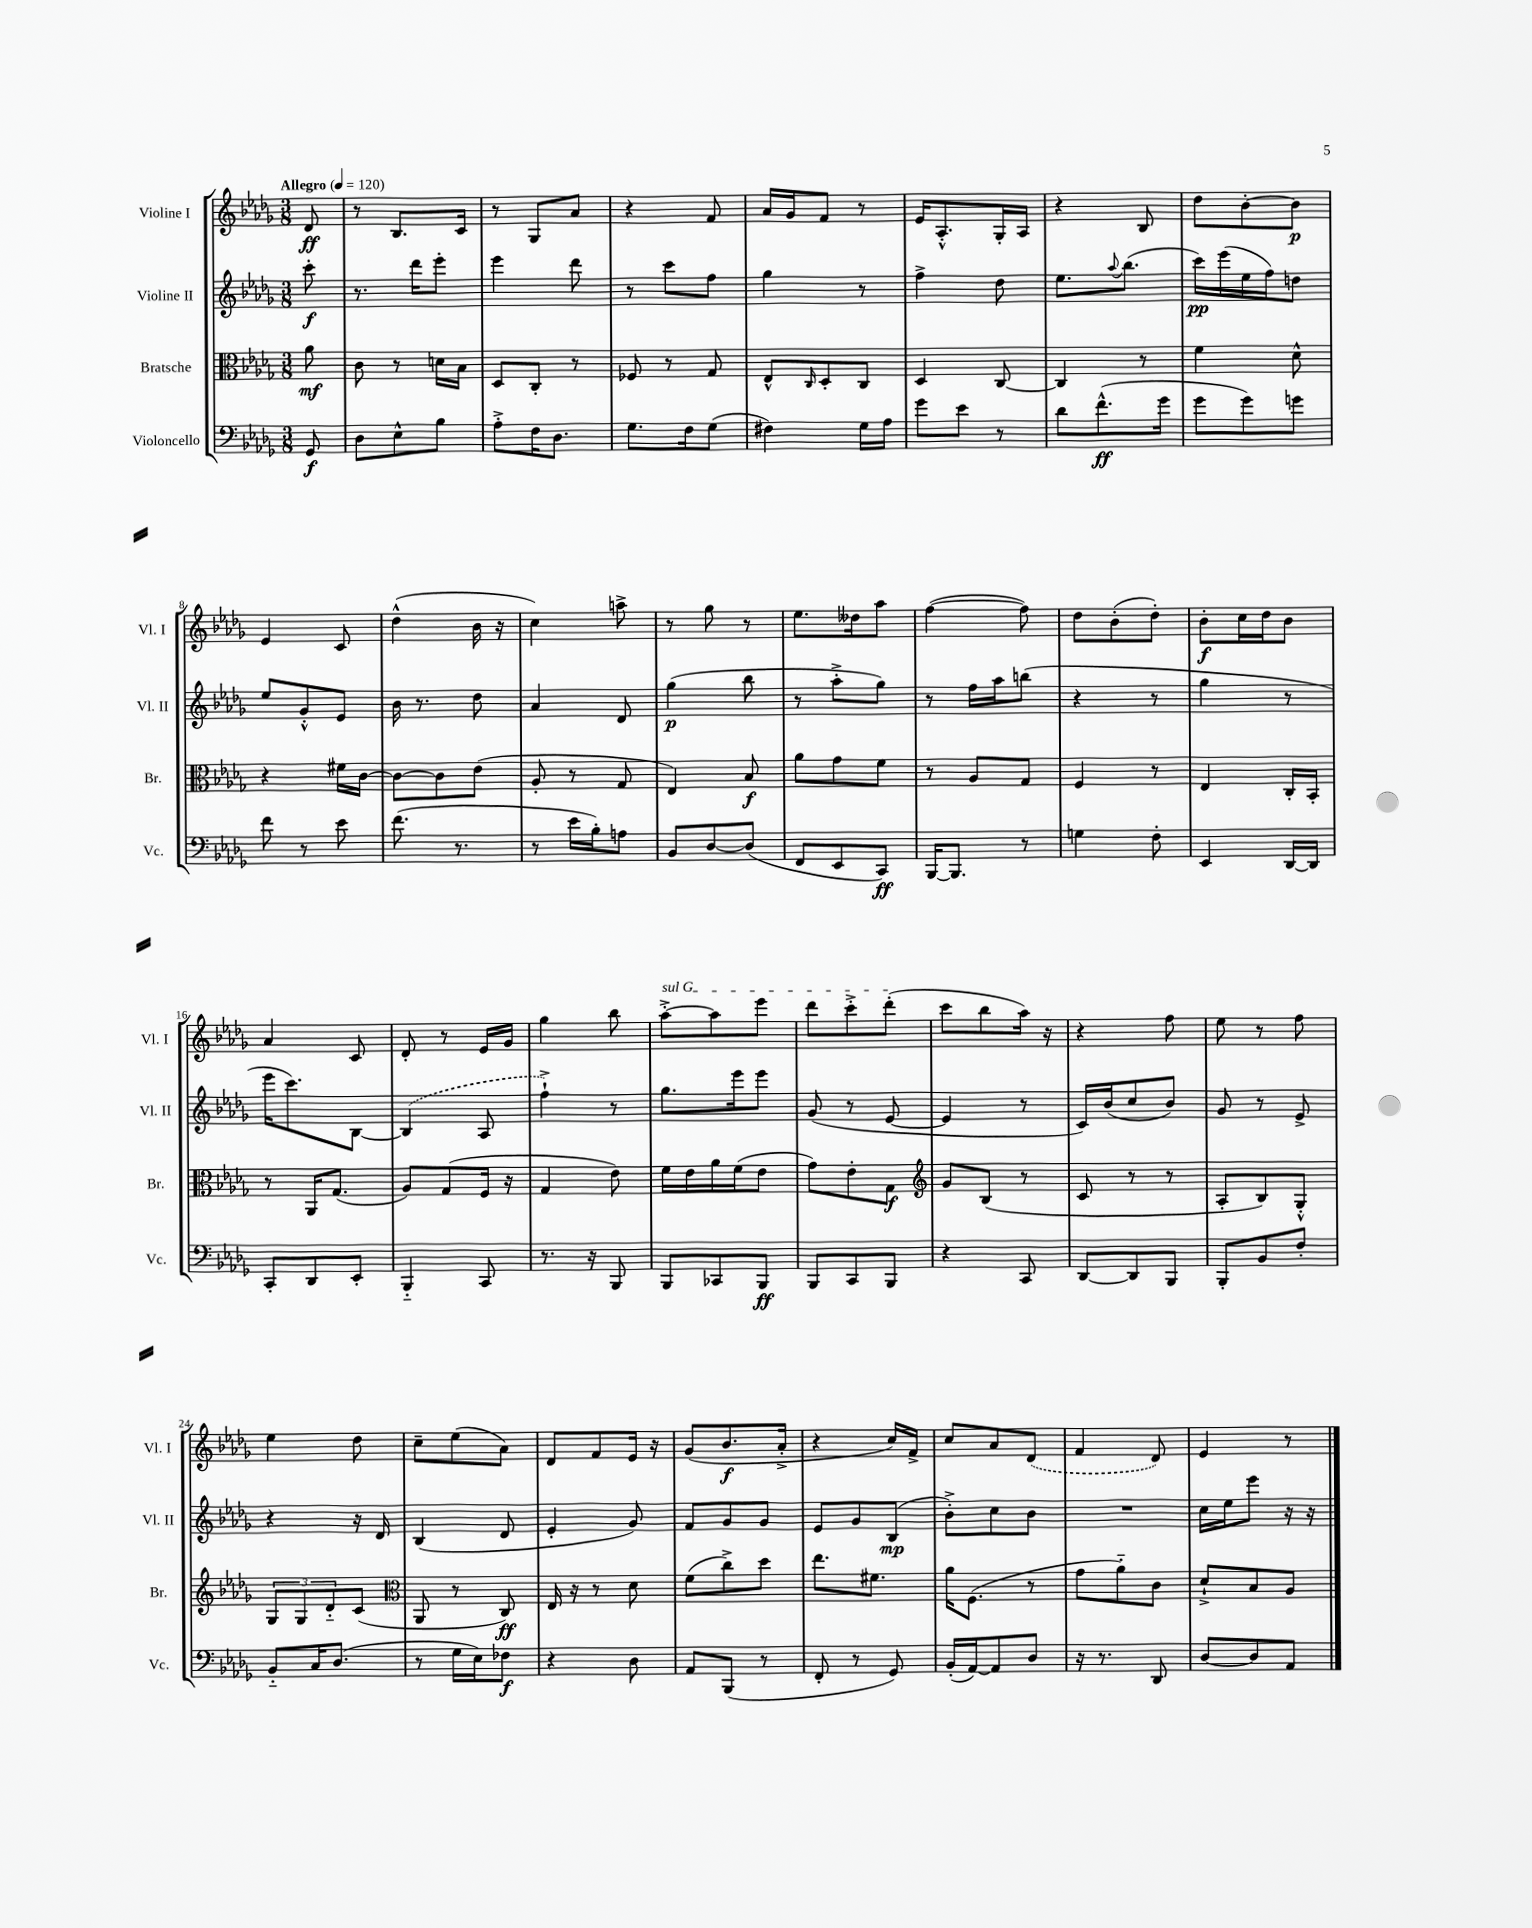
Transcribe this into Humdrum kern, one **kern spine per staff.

**kern	**kern	**kern	**kern
*staff4	*staff3	*staff2	*staff1
*clefF4	*clefC3	*clefG2	*clefG2
*k[b-e-a-d-g-]	*k[b-e-a-d-g-]	*k[b-e-a-d-g-]	*k[b-e-a-d-g-]
*M3/8	*M3/8	*M3/8	*M3/8
*MM120	*MM120	*MM120	*MM120
8GG-	8a-	8ccc'	8d-
=	=	=	=
8D-	8c	8.r	8r
8E-^^	8r	.	8.B-
.	.	16ddd-	.
8B-	16d	8eee-'	.
.	16B-	.	16c
=	=	=	=
8A-'^	8D-	4eee-	8r
16F	8C'	.	8G-
8.D-	.	.	.
.	8r	8ddd-	8a-
=	=	=	=
8.G-	8F-	8r	4r
.	8r	8ccc	.
16F	.	.	.
(8G-	8G-	8ff	8f
=	=	=	=
4F#)	8E-^^	4gg-	16a-
.	.	.	16g-
.	16qqC	.	.
.	8D-'	.	8f
16G-	8C	8r	8r
16A-	.	.	.
=	=	=	=
8g-	4D-	4ff^	16e-
.	.	.	8.A-'^^
8e-	.	.	.
8r	[8C	8dd-	16G-'
.	.	.	16A-
=	=	=	=
8d-	4C]	8.ee-	4r
(8.f^^	.	.	.
.	.	8qqaa-	.
.	.	(8.bb-	.
.	8r	.	8B-
16g-	.	.	.
=	=	=	=
8g-	4f	16ccc)	8dd-
.	.	(16eee-	.
8g-)	.	16ee-	[8b-'
.	.	16ff)	.
8g	8d-^^	8dd	8b-]
=	=	=	=
8f	4r	8ee-	4e-
8r	.	8g-'^^	.
8e-	16f#	8e-	8c
.	[16c	.	.
=	=	=	=
(8.f	8c_	16b-	(4dd-^^
.	.	8.r	.
.	8c]	.	.
8.r	.	.	.
.	(8e-	8dd-	16b-
.	.	.	16r
=	=	=	=
8r	8A-'	4a-	4cc)
16e-	8r	.	.
16B-')	.	.	.
8A	8G-	8d-	8aa^
=	=	=	=
8BB-	4E-)	(4gg-	8r
[8D-	.	.	8gg-
(8D-]	8B-	8bb-	8r
=	=	=	=
8FF	8a-	8r	8.ee-
8EE-	8g-	8aa-'^	.
.	.	.	16dd--
8CC)	8f	8gg-)	8aa-
=	=	=	=
[16BBB-	8r	8r	([4ff
8.BBB-]	.	.	.
.	8A-	16ff	.
.	.	16aa-	.
8r	8G-	(8bb	8ff])
=	=	=	=
4G	4F	4r	8dd-
.	.	.	(8b-'
8F'	8r	8r	8dd-')
=	=	=	=
4EE-	4E-	4gg-	8b-'
.	.	.	16cc
.	.	.	16dd-
[16DD-	16C'	8r	8b-
16DD-]	16BB-'	.	.
=	=	=	=
8CC'	8r	16eee-	4a-
.	.	8.ccc)	.
8DD-	16AA-	.	.
.	(8.G-	.	.
8EE-'	.	[8B-	8c
=	=	=	=
4BBB-'~	8A-)	(4B-]	8d-'
.	(8G-	.	8r
8CC	16F	8A-	16e-
.	16r	.	16g-
=	=	=	=
8.r	4G-	4ff`^)	4gg-
16r	.	.	.
8BBB-	8e-)	8r	8bb-
=	=	=	=
8BBB-	16f	8.gg-	[8aa-'^
.	16e-	.	.
8CC-	16a-	.	8aa-]
.	(16f	16eee-	.
8BBB-	8e-	8eee-	8eee-
=	=	=	=
8BBB-	8g-)	(8g-	8ddd-
8CC	8e-'	8r	8ccc'^
8BBB-	8G-	[8e-	(8ddd-'
=	=	=	=
*	*clefG2	*	*
4r	8g-	4e-]	8ccc
.	(8B-	.	8bb-
8CC	8r	8r	16aa-)
.	.	.	16r
=	=	=	=
[8DD-	8c	16c)	4r
.	.	(16b-	.
8DD-]	8r	8cc	.
8BBB-	8r	8b-)	8ff
=	=	=	=
8BBB-'	8A-'	8g-	8ee-
8BB-	8B-)	8r	8r
8F'	8G-'^^	8e-^	8ff
=	=	=	=
8BB-'~	12G-	4r	4ee-
.	12G-	.	.
16C	.	.	.
.	12d-'~	.	.
(8.D-	.	.	.
.	(8c	16r	8dd-
.	.	16d-	.
=	=	=	=
*	*clefC3	*	*
8r	8AA-	(4B-	8cc~
16G-	8r	.	(8ee-
16E-)	.	.	.
8F-	8C)	8d-	8a-)
=	=	=	=
4r	16E-	4e-'	8d-
.	16r	.	.
.	8r	.	8f
8D-	8d-	8g-)	16e-
.	.	.	16r
=	=	=	=
8AA-	(8f	8f	(8g-
(8BBB-	8cc^)	8g-	8.b-
8r	8dd-	8g-	.
.	.	.	16a-'^
=	=	=	=
8FF'	8.ee-	8e-	4r
8r	.	8g-	.
.	8.f#	.	.
8GG-)	.	(8B-	16cc)
.	.	.	16f^
=	=	=	=
(16BB-'	16a-	8b-'^)	8cc
[16AA-)	(8.F	.	.
8AA-]	.	8cc	8a-
8D-	8r	8b-	(8d-
=	=	=	=
16r	8g-	4.r	4f
8.r	.	.	.
.	8a-'~)	.	.
8DD-	8c	.	8d-)
=	=	=	=
[8D-	8d-`^	16cc	4e-
.	.	16ee-	.
8D-]	8B-	8eee-	.
8AA-	8A-	16r	8r
.	.	16r	.
==	==	==	==
*-	*-	*-	*-
